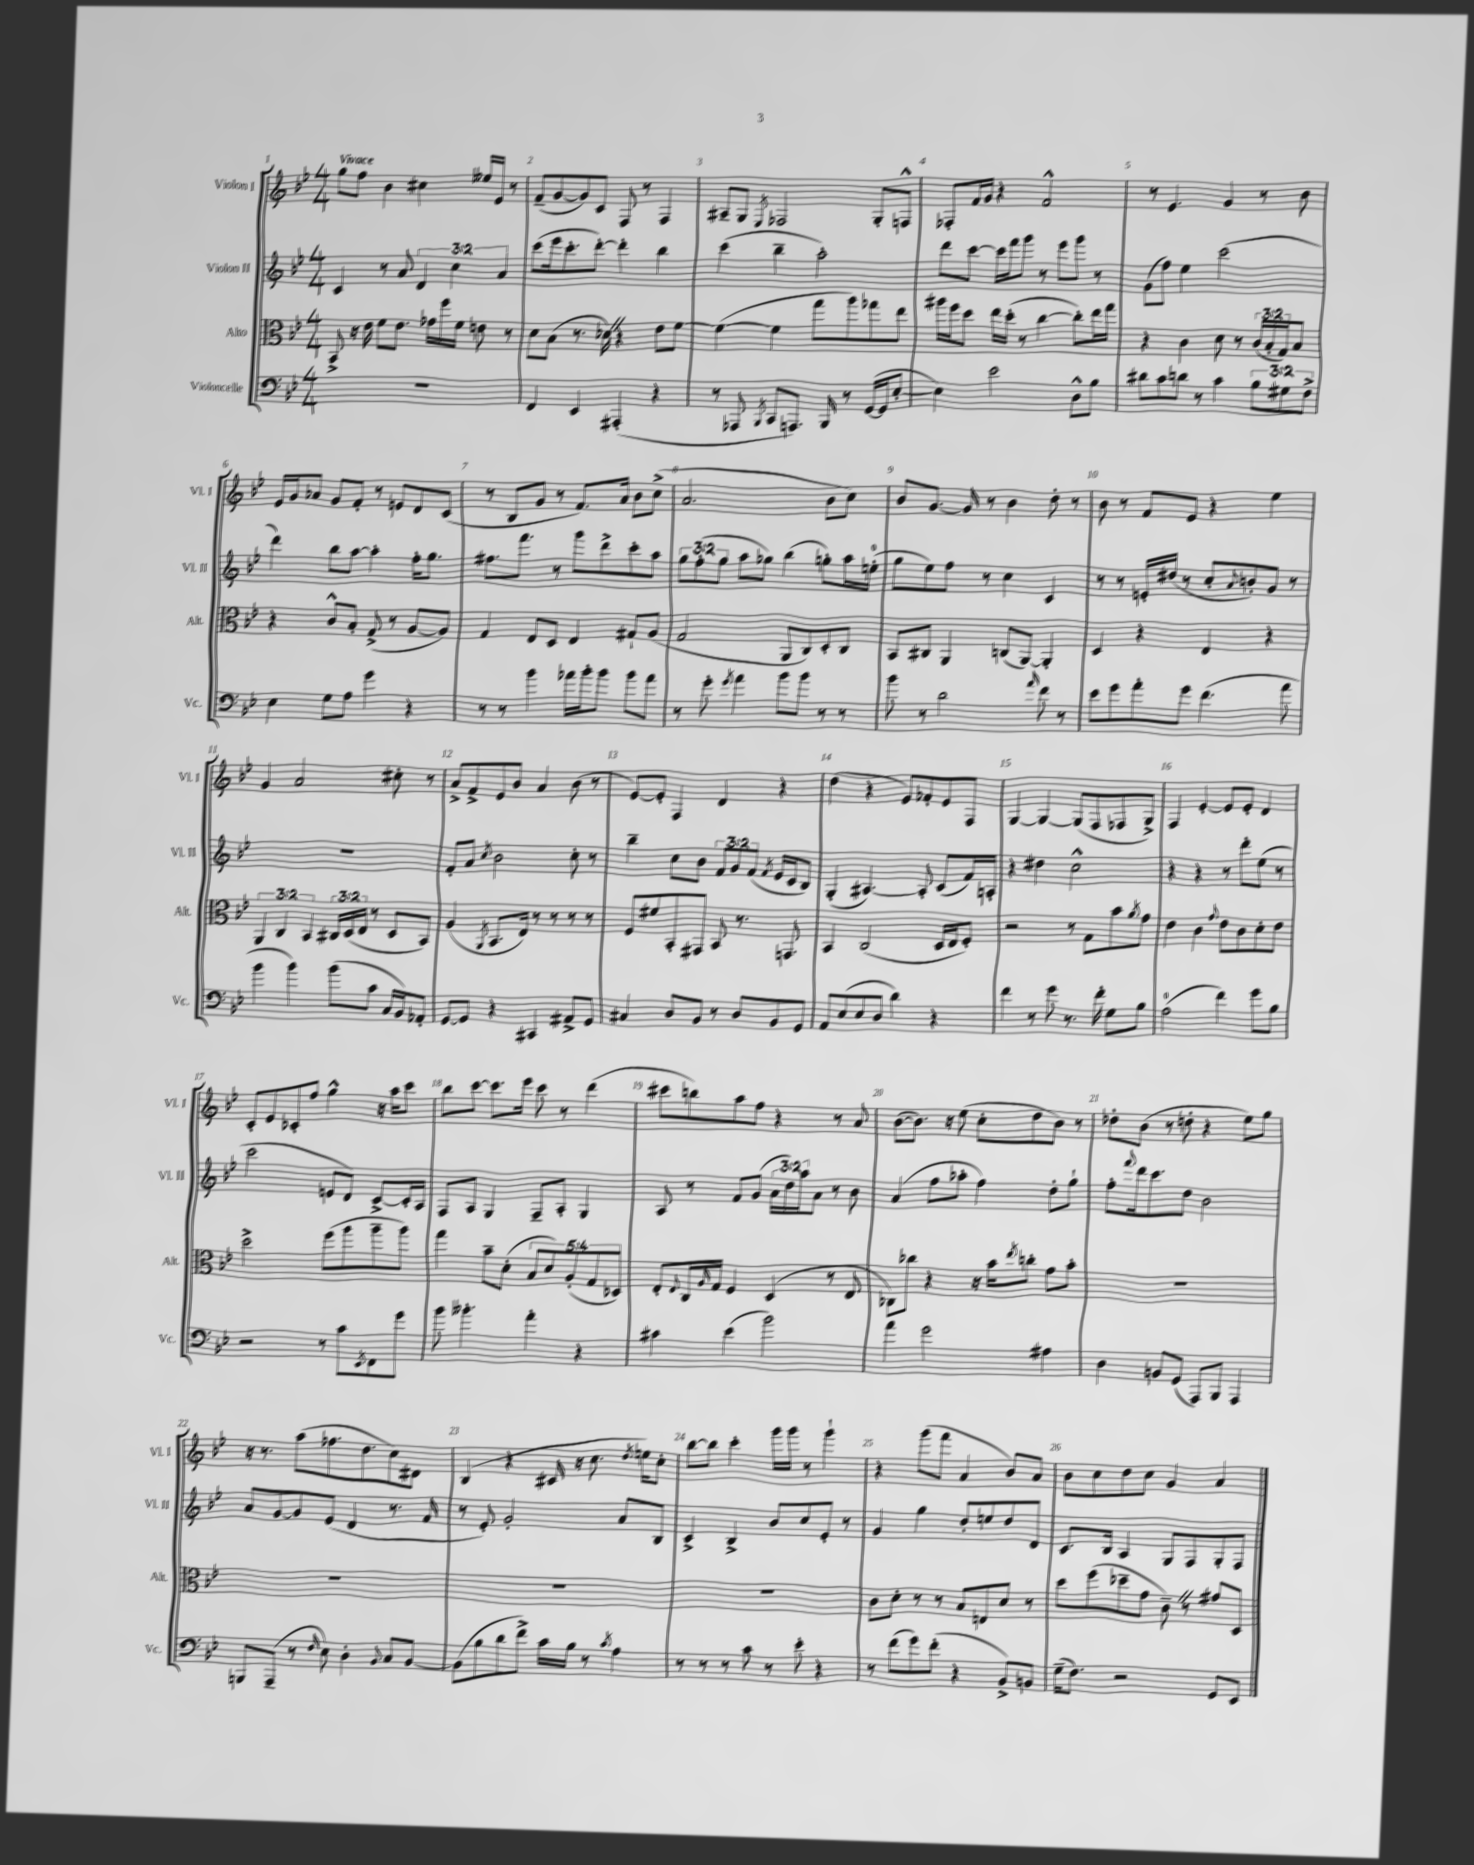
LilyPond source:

<<
\new StaffGroup <<
\new Staff = "s0" \with { instrumentName = "Violon I" shortInstrumentName = "Vl. I" } {
    \clef treble \key bes \major \numericTimeSignature \time 4/4 \tempo "Vivace"
    g''8 f''8 bes'4 cis''4 eeses''16 ees'16 r8 |
    f'8--( g'8~ g'8) c'8 f8 r8 f4 |
    ais8-- g8 \acciaccatura { ees8 } fes2 g8-. f8-^ |
    fes8-. f'16 g'16 r4 f'2-^ |
    r8 ees'4. g'4 r8 bes'8 |
    ees'16 g'16 aes'8 g'8 f'8-. r8 e'8 d'8 c'8( |
    r8 bes8 g'8 r8 f'8.) a'16 bes'8 c''8->( |
    a'2. bes'8 c''8) |
    bes'8 g'8.~ g'16 r8 bes'4 d''8-. r8 |
    bes'8 r8 f'8 ees'8 r4 ees''4 |
    g'4 a'2 cis''8-. r8 |
    a'8-> f'8-> ees'8 bes'8 a'4 bes'8( r8 |
    ees'8~) ees'8-. f4 d'4 r4 |
    d''4( r4 ees'8) fes'8-. ees'8 f8 |
    g4~ g4~ g8( f8 fes8 g8->) |
    f4 ees'4~-. ees'8 ees'8-. d'4 |
    c'8-. ees'8 ces'8-. f''8 g''4-^ r16 a''16 c'''8 |
    bes''8 c'''8~ c'''8. ees'''16 c'''8 r8 d'''4( |
    cis'''8 b''8) a''8 f''8 r4 r8 a'8 |
    bes'8~( bes'8.) r16 ees''8( c''8-. d''8 bes'8) r8 |
    des''8-. bes'8( r8 d''8-. r4 ees''8) g''8 |
    r16 r8. a''8( fes''8. d''8. c''8) dis'8 |
    bes4( r4 cis'16 r16 c''8. \acciaccatura { d''8 } e''16) c''8-. |
    bes''8~ bes''8 c'''4-. g'''16 g'''16 r8 g'''4-! |
    r4 g'''8( f'''8 a'4 bes'8) a'8 |
    bes'8 c''8 d''8 c''8 g'4 a'4 \bar "|." |
}
\new Staff = "s1" \with { instrumentName = "Violon II" shortInstrumentName = "Vl. II" } {
    \clef treble \key bes \major \numericTimeSignature \time 4/4 \override Staff.TupletNumber.text = #tuplet-number::calc-fraction-text
    c'4 r8 a'8 \tuplet 3/2 { d'4 c''4 a'4 } |
    c'''8( ees'''16 c'''8.-. d'''8~-.) d'''4-. bes''4 |
    c'''4( bes''4-- a''2-.) |
    d'''8 c'''8~ c'''16 f'''16 g'''8 r8 ees'''8 g'''8 r8 |
    g'8( f''8) ees''4 c'''2( |
    d'''4) bes''8 a''8~ a''4-. f''16-. g''8. |
    fis''8. f'''8. r8 g'''8 d'''8-> c'''8-. a''8 |
    \tuplet 3/2 { g''8 f''8-.( g''8 } a''8 ges''8) bes''4( g''8-.) a''16 e''16-0-.( |
    g''8 ees''8) f''8 r8 c''4 c'4 |
    r8 r8 e'16-. dis''16( r8 c''8-. \appoggiatura { a'8 } b'8-.) g'8 r8 |
    R1 |
    f'8-. a'8 \acciaccatura { c''8 } bes'2 c''8-. r8 |
    bes''4-- c''8 bes'8 \tuplet 3/2 { f'8 g'8 f'8( } \acciaccatura { f'8 } ees'16 c'16 bes8) |
    g4-.( ais4.~) ais8-. c'8( f'16) a16-. |
    r4 dis''4 c''2-^ |
    r4 r4 r8 d'''8-. ees''8( r8 |
    c'''2 e'8 d'8) c'8~-> c'16-. a16 |
    f8 a8 g4 f8-- a8-. g4 |
    a8 r8 f'8 g'8( \tuplet 3/2 { a'16 d''16) a''16 } a'8 r8 bes'8 |
    a'4( f''8 aes''8-. f''4) d''8-. g''8-! |
    f''8-. \appoggiatura { f'''8 } d'''16 c'''8. d''8 bes'2 |
    a'8 g'8~ g'8 ees'8( d'4 r8. f'16 |
    r8 ees'8-.) g'2-. a'8 bes8 |
    c'4-> bes4-> bes'8 c''8 ees'8-. r8 |
    g'4 g''4 d''8-. e''8 d''8 d'8 |
    c'8. bes16 a4 g8 f8 g8-. f8 \bar "|." |
}
\new Staff = "s2" \with { instrumentName = "Alto" shortInstrumentName = "Alt." } {
    \clef alto \key bes \major \numericTimeSignature \time 4/4 \override Staff.TupletNumber.text = #tuplet-number::calc-fraction-text
    bes,8-> r16 ees'16 f'8 ees'8. ges'16 f''16 f'16 e'8 r8 |
    d'8 bes8( r8. des'16) \once \override BreathingSign.text = \markup { \musicglyph "scripts.caesura.straight" } \breathe r4 ees'8 f'8~ |
    f'4~( f'4 g''8 a''8) ges''8 ees''8 |
    ais''16 f''16 d''8 ees''16 d''16-.( r8 c''4~ c''8-.) ees''16 g''16 |
    r4 c'4 d'8 r8 \tuplet 3/2 { c'16( bes16-. g16) } bes8 |
    r4 c'8-^ bes8-. g8->( r8 a8~ a8) |
    g4 ees8 d8 ees4 gis8-! a8( |
    g2 a,8 c8) d8-. c8 |
    bes,8 cis8 a,4 c8( a,8~) a,4-. |
    d4 r4 ees4 r4 |
    \tuplet 3/2 { a,4 c4 bes,4 } \tuplet 3/2 { cis16 d16( ees16 } r8 d8 bes,8) |
    a4( \acciaccatura { a,8 } bes,8. ees16) r8 r8 r8 r8 |
    f8 fis'8 bes,8-. gis,8 bes,8 r8. g,8. |
    bes,4 c2( d16 ees16 f8-.) |
    r2 r8 g8 bes'8 \acciaccatura { a'8 } g'8 |
    ees'4 c'4 \appoggiatura { g'8 } ees'8 c'8 d'8-. ees'8 |
    d''2-> f''8( a''8 a''8-- a''8) |
    g''4 bes'8-- d'8-.( \tuplet 5/4 { bes8 d'8) a8-.( g8 des8) } |
    ees8-. \appoggiatura { ees8 } c16 \grace { a16 } g16 f4 d4( r8 ees8 |
    ces8) ces''8 r4 r16 bes'16 \acciaccatura { ees''8 } c''8-. g'8 bes'8-. |
    R1 |
    R1 |
    R1 |
    R1 |
    c'8 d'8-. r8 r8 bes8 e8 d'8 r8 |
    d''8 f''8( des''8-- g'8 c'8--) \once \override BreathingSign.text = \markup { \musicglyph "scripts.caesura.straight" } \breathe r8 gis'8 d8 \bar "|." |
}
\new Staff = "s3" \with { instrumentName = "Violoncelle" shortInstrumentName = "Vc." } {
    \clef bass \key bes \major \numericTimeSignature \time 4/4 \override Staff.TupletNumber.text = #tuplet-number::calc-fraction-text
    R1 |
    f,4 ees,4 ais,,4-.( r4 |
    r8 aes,,8 \acciaccatura { bes,,8 } c,8 a,,8.) bes,,16 r8 g,16~( g,16 ees8~-. |
    ees4) ees'2 d8-^ bes8 |
    dis'8 c'8 d'8 r8 c'4 \tuplet 3/2 { bes8 gis8 f8-> } |
    ees4 g8 a8 g'4 r4 |
    r8 r8 bes'4 aes'16 bes'16-. bes'8 bes'8 aes'8 |
    r8 g'8-. \acciaccatura { g'8 } a'4 bes'8 bes'8 r8 r8 |
    bes'8 r8 d'2 \grace { a'16 } f'8 r8 |
    ees'8 g'8 a'8-. g'8 f'4.( a'8 |
    bes'4 bes'4) bes'8( c'8 c16 bes,16) aes,8-. |
    g,8~ g,8 r4 cis,4 ais,8-> g,8 |
    cis4 d8 bes,8 r8 d8 bes,8 g,8 |
    a,8 ees8( ees8 d8 d'4) r4 |
    f'4 r8 g'8 r8. f'16-. g8 bes8 |
    a2-0( f'4) g'8 bes8 |
    r2 r8 c'8 \acciaccatura { ees,8 } f,8 g'8 |
    bes'8 beses'4.-. a'4-. r4 |
    cis'4 ees'4( bes'2) |
    a'4 g'2 ais4 |
    d4 b,8 g,8( a,,8) bes,,8 a,,4 |
    b,,8 a,,8--( r8 \grace { f16 } ees8) d4-. \appoggiatura { bes,8 } c8 bes,8~ |
    bes,8( bes8 d'8 f'8->) c'16 bes16 r8 \acciaccatura { c'8 } a4 |
    r8 r8 r8 c'8 r8 ees'8-. r4 |
    r8 f'8( g'8) f'8-.( r4 bes,8->) b,8 |
    g16--( f8.) r2 g,8 ees,8 \bar "|." |
}
>>
>>
\layout { \context { \Score \override BarNumber.break-visibility = ##(#f #t #t) barNumberVisibility = #all-bar-numbers-visible } }
